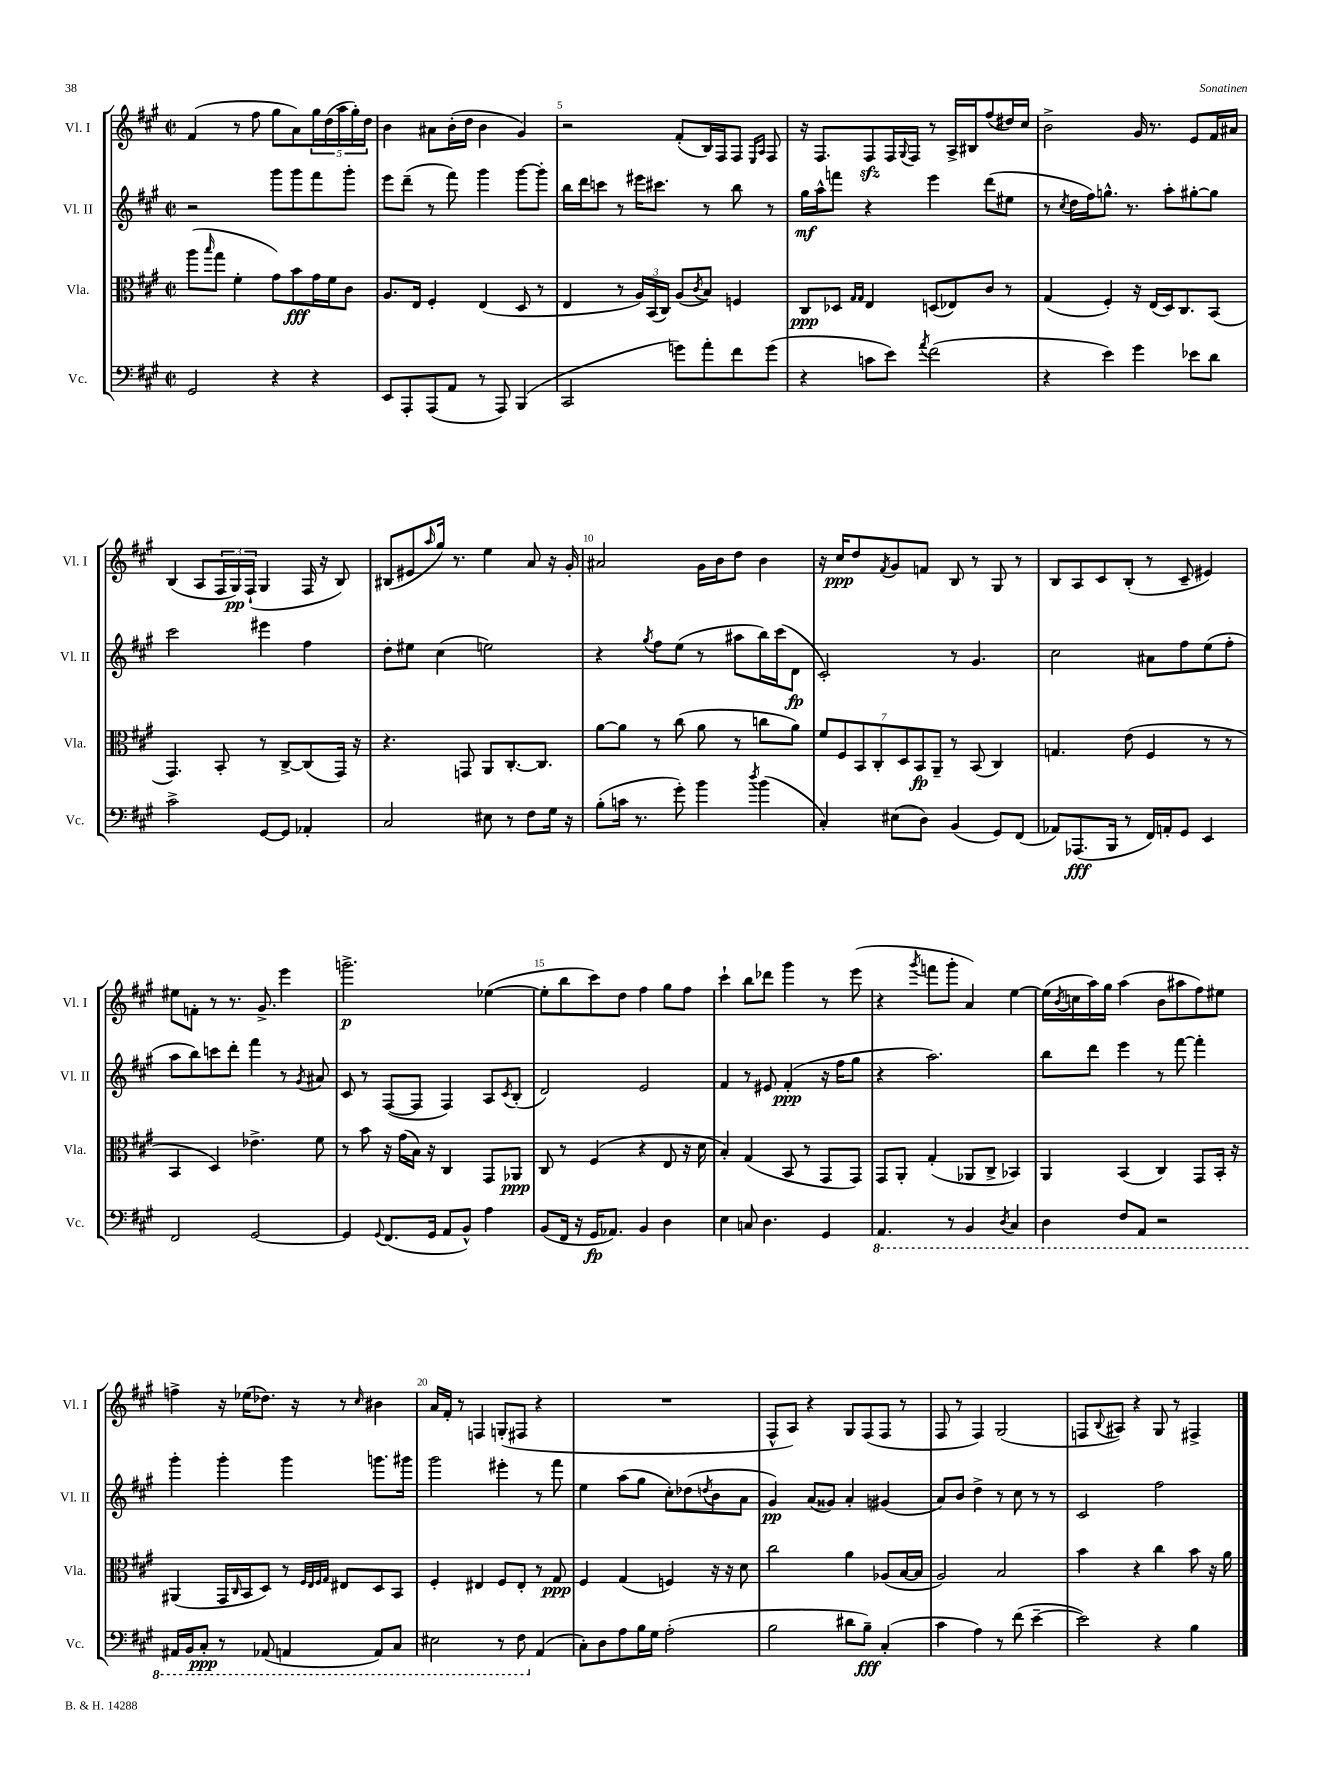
<<
\new StaffGroup <<
\new Staff = "s0" \with { instrumentName = "Vl. I" shortInstrumentName = "Vl. I" } {
    \clef treble \key a \major \defaultTimeSignature \time 2/2
    fis'4( r8 fis''8 gis''8 a'8) \tuplet 5/4 { gis''16 d''16( a''16 gis''16-.) d''16 } |
    b'4 ais'8 b'16-.( d''16 b'4 gis'4) |
    r2 fis'8-.( b16) fis16 fis8 \grace { e16 a16 } fis8 |
    r16 fis8. fis8\sfz fis16 \appoggiatura { gis8 } fis16 r8 a16-> bis16 fis''8( dis''16) cis''16 |
    b'2-> gis'16 r8. e'8 fis'16 ais'16 |
    b4( a8 \tuplet 3/2 { fis16 gis16\pp) fis16-!( } gis4 fis16 r16 b8) |
    bis8( eis'8 \grace { a''16 } gis''16) r8. e''4 a'8 r16 gis'16-. |
    ais'2 gis'16 b'16 d''8 b'4 |
    r16 cis''16\ppp d''8 \acciaccatura { fis'8 } gis'8 f'8 b8 r8 gis8 r8 |
    b8 a8 cis'8 b8-.( r8 cis'8-- eis'4) |
    eis''8 f'8-. r8 r8. gis'8.-> e'''4 |
    g'''2.->\p ees''4~( |
    ees''8-. b''8 cis'''8) d''8 fis''4 gis''8 fis''8 |
    cis'''4-! b''8 des'''8 gis'''4 r8 e'''8( |
    r4 \acciaccatura { gis'''8 } f'''8 gis'''8-. a'4) e''4~ |
    e''16( \acciaccatura { b'8 } c''16 a''16) gis''16 a''4( b'8 ais''8 fis''8) eis''8 |
    f''4-> r16 ees''16( des''8.) r16 r8 \grace { cis''16 } bis'4 |
    a'16 fis'16-. r8 f4 g8-.( fis8 r4 |
    R1 |
    fis8-^ a8) r4 gis8 fis8( fis8 r8 |
    fis8 r8 fis4) gis2( |
    f8 \appoggiatura { b8 } ais8) r4 gis8 r8 fis4-> \bar "|." |
}
\new Staff = "s1" \with { instrumentName = "Vl. II" shortInstrumentName = "Vl. II" } {
    \clef treble \key a \major \defaultTimeSignature \time 2/2
    r2 gis'''8 gis'''8 fis'''8 gis'''8-. |
    e'''8 d'''8--( r8 fis'''8) gis'''4 gis'''8~ gis'''8-. |
    b''16 d'''16 c'''8 r8 eis'''16 cis'''8. r8 b''8 r8 |
    gis''16\mf a''16-^ f'''8 r4 e'''4 d'''8( eis''8 |
    r8 \acciaccatura { cis''8 } d''16 fis''16) g''8.-^ r8. a''8-. gis''8~-. gis''8 |
    cis'''2 eis'''4 fis''4 |
    d''8-. eis''8 cis''4( e''2) |
    r4 \acciaccatura { gis''8 } fis''8 e''8( r8 ais''8 b''16) cis'''16( d'8\fp |
    cis'2-.) r8 gis'4. |
    cis''2 ais'8 fis''8 e''8( fis''8-. |
    a''8 b''8) c'''8 d'''8-. fis'''4 r8 \acciaccatura { gis'8 } ais'8 |
    cis'8 r8 fis8~( fis8 fis4) a8 \acciaccatura { cis'8 } b8-.( |
    d'2) e'2 |
    fis'4 r8 eis'8 fis'4-.\ppp( r16 fis''16 gis''8 |
    r4 a''2.) |
    b''8 d'''8 e'''4 r8 fis'''8~ fis'''4-. |
    gis'''4-. gis'''4-. gis'''4 g'''8. gis'''16 |
    gis'''2 eis'''4-. r8 fis'''8 |
    e''4 a''8( gis''8 cis''8-.) des''8( \acciaccatura { d''8 } b'8 a'8 |
    gis'4\pp) a'8( gisis'8) a'4-. gis'4( |
    a'8) b'8 d''4-> r8 cis''8 r8 r8 |
    cis'2 fis''2 \bar "|." |
}
\new Staff = "s2" \with { instrumentName = "Vla." shortInstrumentName = "Vla." } {
    \clef alto \key a \major \defaultTimeSignature \time 2/2
    a''8( \grace { b''16 } gis''8 fis'4-. gis'8) b'8\fff gis'16 fis'16 cis'8 |
    a8. e16 fis4-. e4( d8 r8 |
    e4 r8 \tuplet 3/2 { a16) b,16( cis16) } a8( \acciaccatura { cis'8 } b8) f4 |
    cis8\ppp des8 \grace { gis16 gis16 } e4 d8( ees8) cis'8 r8 |
    gis4( fis4-.) r16 e16( d16) cis8. b,8( |
    gis,4.) b,8-. r8 cis8~-> cis8( gis,16) r16 |
    r4. g,8 a,8 cis8.~-. cis8. |
    a'8~ a'8 r8 cis''8( a'8 r8 c''8 a'8) |
    \tuplet 7/4 { fis'8 fis8 b,8 cis8-. d8 b,8\fp a,8-- } r8 b,8( cis4) |
    g4. e'8( fis4 r8 r8 |
    b,4 d4) ees'4.-> fis'8 |
    r8 b'8 r16 gis'16( b16) r16 cis4 gis,8 aes,8\ppp |
    cis8 r8 fis4( r4 e8 r16 d'16 |
    b4-.) gis4( b,8 r8 gis,8 gis,8) |
    gis,8 a,8-. gis4-.( aes,8 cis8-> bes,4) |
    a,4 b,4( cis4) gis,8 b,16-. r16 |
    ais,4( gis,16 \grace { cis16 } b,16 d8) r8 \grace { fis32 e32 fis32 gis32 } eis8 d8 b,8 |
    fis4-. eis4 fis8 eis8-. r8 gis8\ppp |
    fis4 gis4( f4) r16 r16 d'8 |
    cis''2 a'4 aes8( b16~ b16 |
    a2) b2 |
    b'4 r4 cis''4 b'8 r16 a'16 \bar "|." |
}
\new Staff = "s3" \with { instrumentName = "Vc." shortInstrumentName = "Vc." } {
    \clef bass \key a \major \defaultTimeSignature \time 2/2
    gis,2 r4 r4 |
    e,8 a,,8-. a,,8( a,8 r8 a,,8) b,,4( |
    cis,2 g'8) a'8-. fis'8 g'8( |
    r4 c'8 e'8) \acciaccatura { a'8 } fis'2( |
    r4 e'4) gis'4 ees'8 d'8 |
    cis'2-> gis,8~ gis,8 aes,4-. |
    cis2 eis8 r8 fis8 gis16 r16 |
    b8-.( c'16 r8. gis'8-.) b'4 \acciaccatura { d''8 } b'4( |
    cis4-.) eis8( d8) b,4( gis,8) fis,8( |
    aes,8) aes,,8.\fff( b,,16 r8 fis,16) a,16-. gis,8 e,4 |
    fis,2 gis,2~ |
    gis,4 \appoggiatura { gis,8 } fis,8.( gis,16 a,8 b,8-^) a4 |
    b,8( fis,16 r16 gis,16\fp aes,8.) b,4 d4 |
    e4 c8 d4. gis,4 |
    \ottava #-1 a,,4. r8 b,,4 \acciaccatura { d,8 } cis,4 |
    d,4 fis,8 a,,8 r2 |
    ais,,16 b,,16 cis,8-.\ppp r8 aes,,8( a,,4 a,,8) cis,8 |
    eis,2 r8 fis,8 \ottava #0 a,4( |
    cis8-.) d8 a8 b16 gis16 a2-.( |
    b2 dis'8 b8--\fff) cis4-.( |
    cis'4 a4) r8 fis'8( e'4~-- |
    e'2) r4 b4 \bar "|." |
}
>>
>>
\layout { \context { \Score currentBarNumber = #3 \override BarNumber.break-visibility = ##(#f #t #t) barNumberVisibility = #(every-nth-bar-number-visible 5) } }
